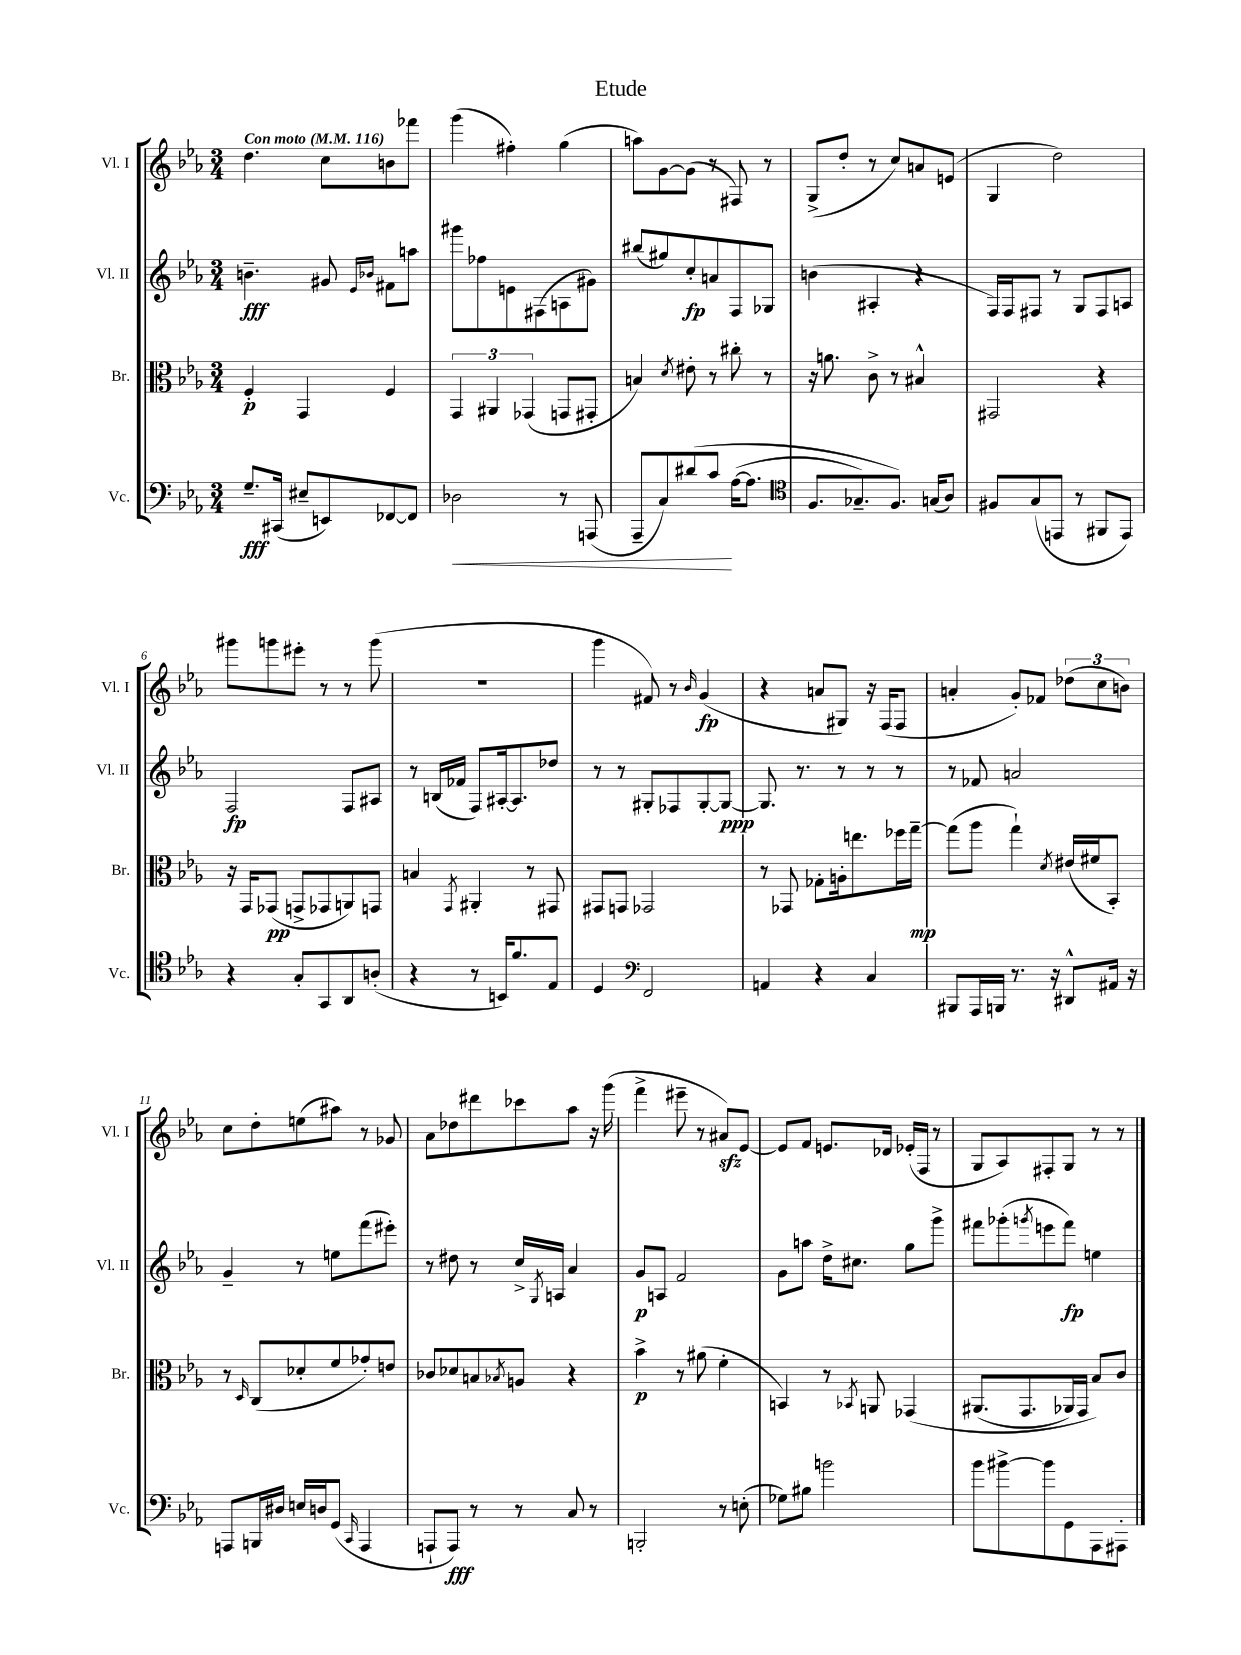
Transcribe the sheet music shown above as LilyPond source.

\header { title = "Etude" }
<<
\new StaffGroup <<
\new Staff = "s0" \with { instrumentName = "Vl. I" shortInstrumentName = "Vl. I" } {
    \clef treble \key ees \major \numericTimeSignature \time 3/4 \tempo "Con moto" 4 = 116
    d''4. c''8 b'8 fes'''8 |
    g'''4( fis''4-.) g''4( |
    a''8) g'8~ g'8( r8 fis8) r8 |
    g8->( d''8-. r8 c''8) a'8 e'8( |
    g4 d''2) |
    gis'''8 g'''8 eis'''8-. r8 r8 g'''8( |
    R2. |
    g'''4 fis'8) r8 \grace { bes'16 } g'4\fp( |
    r4 a'8 gis8) r16 f16( f8 |
    a'4-. g'8-.) fes'8 \tuplet 3/2 { des''8( c''8 b'8) } |
    c''8 d''8-. e''8( ais''8) r8 ges'8 |
    aes'8 des''8 dis'''8 ces'''8 aes''8 r16 g'''16( |
    f'''4-> eis'''8-- r8 ais'8\sfz) ees'8~ |
    ees'8 f'8 e'8. des'16 ees'16-.( f16 r8 |
    g8 aes8) fis8-. g8 r8 r8 \bar "|." |
}
\new Staff = "s1" \with { instrumentName = "Vl. II" shortInstrumentName = "Vl. II" } {
    \clef treble \key ees \major \numericTimeSignature \time 3/4
    b'4.--\fff gis'8 \grace { ees'16 bes'16 } fis'8 a''8 |
    gis'''8 fes''8 e'8 fis8( a8 gis'8) |
    bis''8( gis''8) c''8-.\fp a'8 f8 ges8 |
    b'4( ais4-. r4 |
    f16) f16 fis8 r8 g8 fis8 a8 |
    f2\fp f8 ais8 |
    r8 b16( fes'16 f8) ais16~-. ais8. des''8 |
    r8 r8 gis8-. fes8 gis8~-. gis8~\ppp |
    gis8. r8. r8 r8 r8 |
    r8 fes'8 a'2 |
    g'4-- r8 e''8 f'''8( eis'''8-.) |
    r8 dis''8 r8 c''16-> \acciaccatura { g8 } a16 aes'4 |
    g'8\p a8 f'2 |
    g'8 a''8 d''16-> cis''8. g''8 g'''8-> |
    fis'''8 ges'''8-.( \acciaccatura { g'''8 } e'''8 fis'''8\fp) e''4 \bar "|." |
}
\new Staff = "s2" \with { instrumentName = "Br." shortInstrumentName = "Br." } {
    \clef alto \key ees \major \numericTimeSignature \time 3/4
    f4-.\p g,4 f4 |
    \tuplet 3/2 { g,4 ais,4 ges,4( } g,8 gis,8-. |
    b4) \acciaccatura { d'8 } eis'8-. r8 cis''8-. r8 |
    r16 a'8. c'8-> r8 bis4-^ |
    gis,2 r4 |
    r16 g,16 ges,8\pp( g,8-> ges,8 a,8) g,8 |
    b4 \acciaccatura { g,8 } ais,4-. r8 gis,8 |
    gis,8 g,8 ges,2 |
    r8 ges,8 ges8-. a16-. e''8. fes''16 g''16~--\mp |
    g''8( aes''8 g''4-!) \acciaccatura { d'8 } eis'16( fis'16 bes,8-.) |
    r8 \grace { d16 } c8( des'8-. f'8 ges'8-.) e'8 |
    ces'8 des'8 b8 \acciaccatura { bes8 } a8 r4 |
    bes'4->\p r8 ais'8( f'4-. |
    b,4) r8 \acciaccatura { bes,8 } a,8 ges,4\( |
    ais,8.( g,8. aes,16) g,16 bes8\) c'8 \bar "|." |
}
\new Staff = "s3" \with { instrumentName = "Vc." shortInstrumentName = "Vc." } {
    \clef bass \key ees \major \numericTimeSignature \time 3/4
    g8.--\fff cis,16( eis8-- e,8) fes,8~ fes,8 |
    des2\< r8 a,,8( |
    aes,,8-- c8) dis'8\( c'8\! aes16~( aes8. |
    \clef tenor f8. ges8.--) f8.\) g16( aes8) |
    fis8 g8( e,8 r8 fis,8 e,8) |
    r4 g8-. g,8 aes,8 a8-.( |
    r4 r8 b,16) f'8. ees8 |
    d4 \clef bass f,2 |
    a,4 r4 c4 |
    bis,,8 aes,,16 b,,16 r8. r16 dis,8-^ ais,16 r16 |
    a,,8 b,,16 dis16 e16 d16 g,8( \grace { c,16 } a,,4 |
    a,,8-! a,,8\fff) r8 r8 c8 r8 |
    b,,2-. r8 e8-.( |
    ges8) bis8 b'2 |
    bes'8 bis'8~-> bis'8 g,8 aes,,8 ais,,8-. \bar "|." |
}
>>
>>
